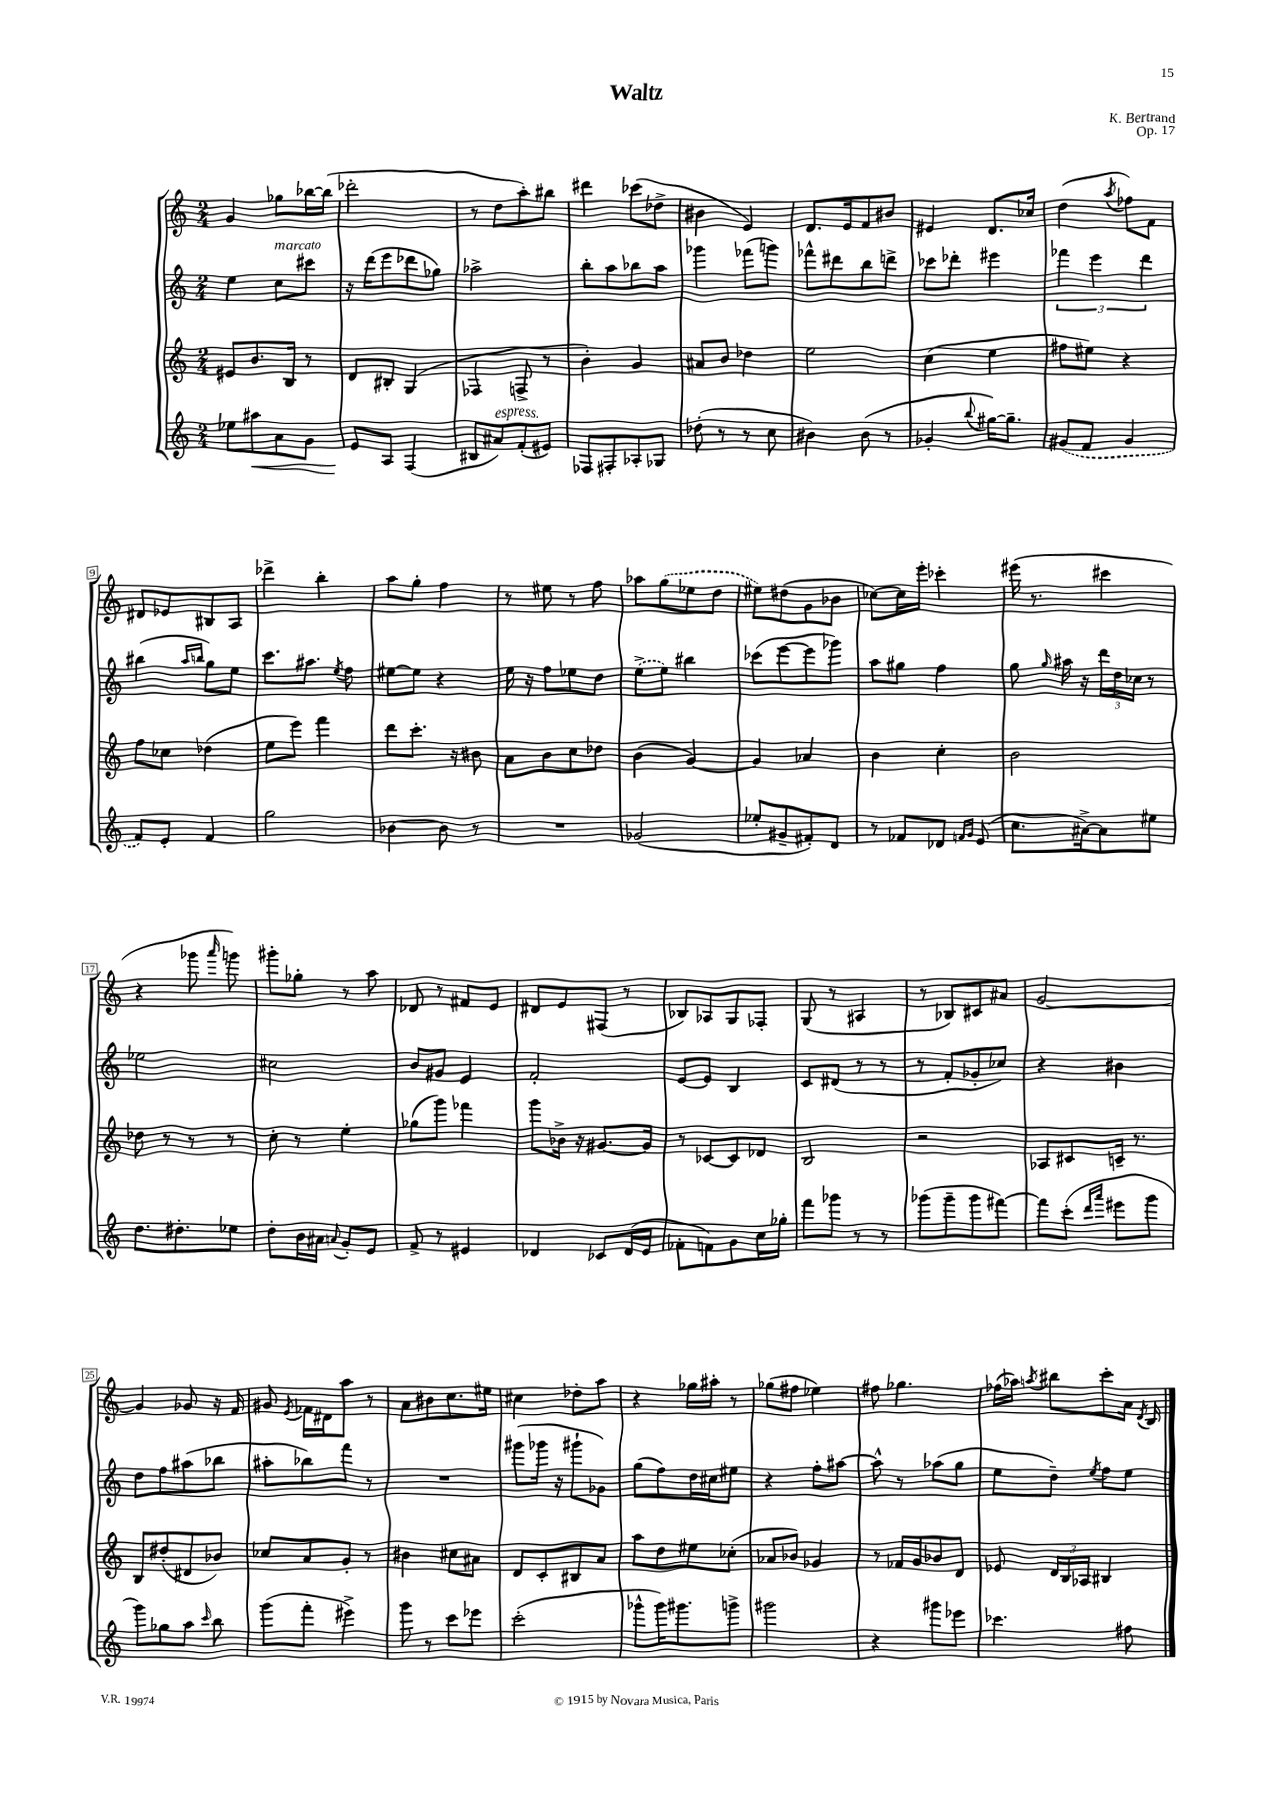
\header { title = "Waltz" composer = "K. Bertrand" opus = "Op. 17" }
<<
\new StaffGroup <<
\new Staff = "s0" {
    \clef treble \key c \major \numericTimeSignature \time 2/4
    \autoBeamOff g'4 ges''8[ bes''16~ bes''16]( |
    des'''2-. |
    r8 d''8[ a''8-.) bis''8] |
    dis'''4 ces'''8[( des''8]-> |
    bis'4 e'4) |
    d'8.[ e'16 f'8 bis'8] |
    eis'4 d'8.[ ces''16] |
    d''4( \acciaccatura { a''8 } fes''8[) f'8] |
    dis'8[ ees'8 bis8 a8] |
    des'''4-> b''4-. |
    a''8[ g''8]-. f''4 |
    r8 eis''8 r8 f''8 |
    aes''8[ \once \slurDashed g''8( ees''8 d''8] |
    eis''8[) dis''8( g'8 bes'8] |
    ces''8[~) ces''16 e'''16]-. ces'''4-. |
    eis'''16( r8. cis'''4 |
    r4 ges'''8 \grace { a'''16 } g'''8) |
    gis'''8[-. ges''8]-. r8 a''8 |
    des'8 r8 fis'8[ e'8] |
    dis'8[ e'8 fis8]( r8 |
    bes8[) aes8 g8 fes8]-. |
    g8( r8 ais4 |
    r8 bes8[) cis'8 ais'8] |
    g'2~ |
    g'4 ges'8 r16 f'16 |
    gis'8 \acciaccatura { e'8 } fes'16[ dis'16 a''8] r8 |
    a'8[ bis'8 c''8. eis''16] |
    cis''4 des''8[-. a''8] |
    r4 ges''16[ ais''16]-. r8 |
    ges''8[( fis''8] ees''4) |
    fis''8 ges''4. |
    fes''16[( aes''16]) \acciaccatura { a''8 } bis''8[ c'''8-. a'16] \acciaccatura { d'8 } b16 \bar "|." |
}
\new Staff = "s1" {
    \clef treble \key c \major \numericTimeSignature \time 2/4
    \autoBeamOff e''4 c''8[^\markup { \italic "marcato" } cis'''8] |
    r16 d'''16[( e'''8 des'''8 ges''8]) |
    aes''2-> |
    b''8[-. a''8 bes''8 a''8] |
    ges'''4 fes'''8[( g'''8]) |
    fes'''8[-^ dis'''8 b''8 d'''8]-> |
    ces'''8[ des'''8]-. eis'''4 |
    \tuplet 3/2 { fes'''4 e'''4 d'''4 } |
    bis''4( \grace { a''16[ b''16] } g''8[) e''8] |
    c'''8.[ ais''8.] \acciaccatura { e''8 } f''8 |
    eis''8[~ eis''8] r4 |
    e''16 r16 f''8[ ees''8 d''8] |
    \once \slurDashed e''8[->( e''8]) bis''4 |
    ces'''8[( e'''8~ e'''8 ges'''8]) |
    a''8[ gis''8] f''4 |
    g''8 \grace { g''16 } ais''16 r16 \tuplet 3/2 { d'''16[ d''16 ces''16] } r8 |
    ees''2 |
    cis''2 |
    b'8[ gis'8] e'4 |
    f'2-. |
    e'8[~ e'8] b4 |
    c'8[ dis'8]( r8 r8 |
    r8 f'8[-. ges'8-. ces''8]) |
    r4 bis'4 |
    d''8[ f''8 ais''8( bes''8] |
    ais''8[-. bes''8) f'''8] r8 |
    R2 |
    gis'''8[( ges'''16] r16 gis'''8[-! ges'8]) |
    g''8[( f''8) d''16 cis''16 eis''8] |
    r4 f''8[-. ais''8]~ |
    ais''8-^ r8 aes''8[( g''8] |
    e''8[ d''8]--) \acciaccatura { e''8 } f''8[ e''8] \bar "|." |
}
\new Staff = "s2" {
    \clef treble \key c \major \numericTimeSignature \time 2/4
    \autoBeamOff eis'8[ b'8. b16] r8 |
    d'8[ bis8]-. g4( |
    fes4 f8-> r8 |
    b'4-.) g'4 |
    ais'8[ b'8] des''4 |
    e''2 |
    c''4( e''4 |
    fis''8[ eis''8]) r4 |
    f''8[ ces''8] des''4( |
    e''8[ e'''8]) f'''4 |
    d'''8[ c'''8.]-. r16 bis'8 |
    a'8[ b'8 c''8 des''8] |
    b'4( g'4~) |
    g'4 aes'4 |
    b'4 c''4-. |
    b'2 |
    des''8 r8 r8 r8 |
    c''8-. r8 e''4-. |
    ges''8[( g'''8]) fes'''4 |
    g'''8[ bes'16]-> r16 gis'8.[~ gis'16] |
    r8 ces'8[~ ces'8 des'8] |
    b2 |
    r2 |
    aes8[ cis'8 c'16]-- r8. |
    b8[ dis''8-.( dis'8 bes'8]) |
    ces''8[ a'8 g'8]-. r8 |
    bis'4 cis''8[ ais'8] |
    d'8[ c'8-. bis8 a'8] |
    a''8[ d''8 eis''8 ces''8]-.( |
    aes'8[ bes'8]) ges'4 |
    r8 fes'16[ g'16 bes'8 d'8] |
    ees'8 \tuplet 3/2 { d'16[ b16 aes16] } bis4 \bar "|." |
}
\new Staff = "s3" {
    \clef treble \key c \major \numericTimeSignature \time 2/4
    \autoBeamOff ees''8[ ais''8\< a'8 g'8] |
    e'8[\! a8] f4( |
    bis8[ ais'8^\markup { \italic "espress." }) f'8-.( eis'8]) |
    fes8[ fis8-. aes8-. ges8] |
    des''8-.( r8 r8 c''8 |
    bis'4) bis'8( r8 |
    ges'4-. \appoggiatura { b''8 } gis''16[~) gis''8.]-- |
    \once \slurDashed gis'8[( f'8] gis'4 |
    f'8[) e'8]-. f'4 |
    g''2 |
    bes'4~ bes'8 r8 |
    R2 |
    ges'2( |
    ees''8[-. gis'8-- fis'8-.) d'8] |
    r8 fes'8[ des'8] \grace { f'16[ g'16] } e'8( |
    c''8.[ ais'16~->) ais'8 eis''8] |
    d''8.[ dis''8.-. ees''8] |
    d''8[-. b'16 ais'16] \appoggiatura { a'8 } g'8[-. e'8] |
    f'8-> r8 eis'4 |
    des'4 ces'8[ des'16( e'16] |
    fes'8[-. f'8) g'8 c''16 ges''16]-. |
    f'''8[ ges'''8] r8 r8 |
    ges'''8[( ges'''8-- ges'''8 fis'''8]~) |
    fis'''8[ c'''8]-.( \grace { d'''16[ a'''16] } eis'''8[ g'''8] |
    g'''8[) ges''8 a''8] \grace { c'''16 } b''8 |
    g'''8[( f'''8]-. eis'''4->) |
    g'''8 r8 c'''8[ ees'''8] |
    c'''2-.( |
    ges'''8[-^ ges'''16) gis'''8. g'''8]-> |
    gis'''2 |
    r4 gis'''8[ ees'''8] |
    ces'''4. fis''8 \bar "|." |
}
>>
>>
\layout { \context { \Score \override BarNumber.stencil = #(make-stencil-boxer 0.1 0.3 ly:text-interface::print) } }
